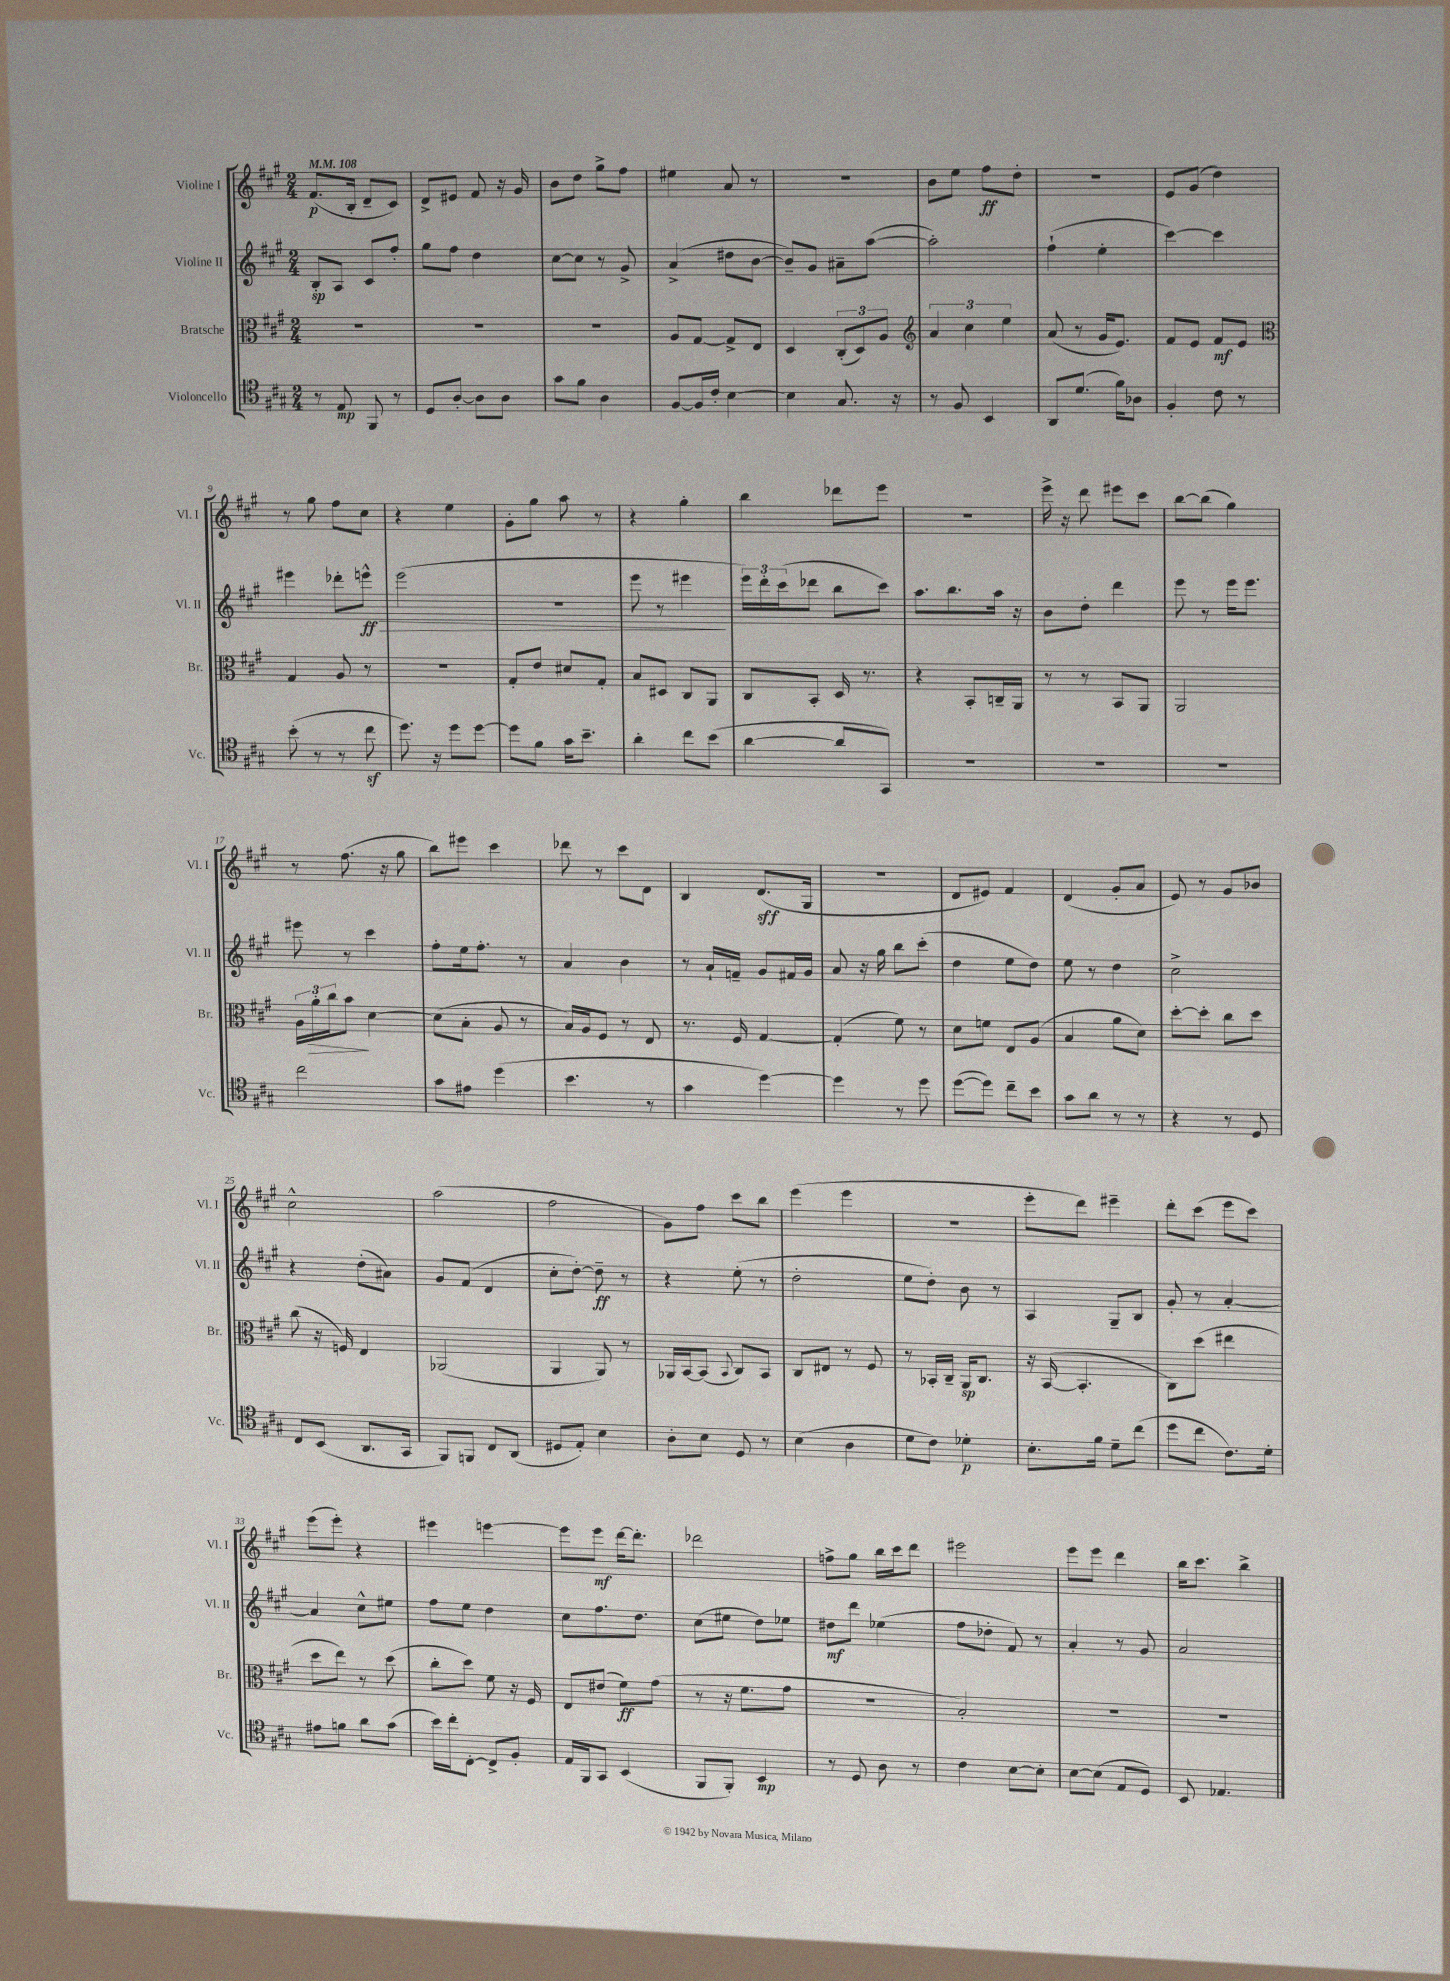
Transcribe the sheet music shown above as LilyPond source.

<<
\new StaffGroup <<
\new Staff = "s0" \with { instrumentName = "Violine I" shortInstrumentName = "Vl. I" } {
    \clef treble \key a \major \numericTimeSignature \time 2/4 \tempo 4 = 108
    fis'8.\p( b16-. d'8-- cis'8) |
    d'8-> eis'8 fis'8 r16 gis'16 |
    b'8 d''8 gis''8-> fis''8 |
    eis''4 a'8 r8 |
    r2 |
    b'8 e''8 fis''8\ff d''8-. |
    R2 |
    e'8 gis'8( d''4) |
    r8 gis''8 fis''8 cis''8 |
    r4 e''4 |
    gis'8-. gis''8 a''8 r8 |
    r4 gis''4-. |
    b''4 des'''8 e'''8 |
    R2 |
    e'''16-> r16 d'''8 eis'''8 cis'''8 |
    b''8~ b''8( gis''4) |
    r8 fis''8.( r16 gis''8 |
    b''8) eis'''8 cis'''4 |
    des'''8 r8 cis'''8 d'8 |
    b4 d'8.\sff( gis16 |
    R2 |
    d'8 eis'8) fis'4 |
    d'4( gis'8-. a'8 |
    e'8) r8 gis'8 bes'8 |
    cis''2-^ |
    a''2( |
    fis''2 |
    gis'8) fis''8 cis'''8 b''8 |
    e'''4( e'''4 |
    R2 |
    e'''8-. d'''8) eis'''4-- |
    d'''8-. cis'''8( e'''8 cis'''8) |
    e'''8( e'''8-.) r4 |
    eis'''4 e'''4~ |
    e'''8 e'''8\mf d'''16~ d'''8.-. |
    des'''2 |
    f''8-> gis''8 b''16 cis'''16 d'''8 |
    eis'''2 |
    e'''8 e'''8 d'''4 |
    b''16 cis'''8. b''4-> \bar "|." |
}
\new Staff = "s1" \with { instrumentName = "Violine II" shortInstrumentName = "Vl. II" } {
    \clef treble \key a \major \numericTimeSignature \time 2/4
    b8-.\sp a8 cis'8 fis''8-. |
    gis''8 fis''8 d''4 |
    cis''8~ cis''8 r8 gis'8-> |
    a'4->( dis''8 b'8~ |
    b'8--) gis'8 ais'8-- a''8~( |
    a''2-.) |
    fis''4-!( e''4-. |
    cis'''4~) cis'''4 |
    eis'''4 des'''8-. e'''8-^\ff\> |
    e'''2( |
    R2 |
    e'''8 r8 eis'''4\! |
    \tuplet 3/2 { e'''16) d'''16-. cis'''16( } des'''8 b''8 cis'''8) |
    a''8. b''8. a''16 r16 |
    b'8 d''8-. d'''4 |
    e'''8 r8 e'''16 e'''8. |
    eis'''8 r8 cis'''4 |
    fis''8-. e''16 fis''8.-. r8 |
    a'4 b'4 |
    r8 a'16-! f'16-- gis'8 fis'16 gis'16 |
    a'8 r16 gis''16 b''8 cis'''8-.( |
    d''4 e''8 d''8) |
    e''8 r8 d''4 |
    cis''2-> |
    r4 d''8-.( ais'8) |
    gis'8 fis'8( d'4 |
    cis''8-. d''8~-.) d''8--\ff r8 |
    r4 e''8-.( r8 |
    d''2-. |
    e''8 d''8-.) b'8 r8 |
    a4 gis8-- b8 |
    gis'8-. r8 a'4~-. |
    a'4 cis''8-^ eis''8 |
    fis''8 e''8 d''4 |
    cis''8 fis''8. d''8. |
    cis''8( eis''8 d''8) ees''8 |
    dis''8\mf d'''8 ees''4( |
    fis''8 des''8-. fis'8) r8 |
    a'4-. r8 gis'8 |
    a'2 \bar "|." |
}
\new Staff = "s2" \with { instrumentName = "Bratsche" shortInstrumentName = "Br." } {
    \clef alto \key a \major \numericTimeSignature \time 2/4
    R2 |
    R2 |
    r2 |
    a8 gis8~ gis8-> e8 |
    d4 \tuplet 3/2 { cis8-.( d8) a8 } |
    \clef treble \tuplet 3/2 { a'4 cis''4 e''4 } |
    a'8( r8 gis'16 e'8.) |
    fis'8 e'8 fis'8\mf e'8 |
    \clef alto gis4 a8 r8 |
    r2 |
    gis8-. e'8 dis'8 gis8-. |
    b8 dis8 cis8 a,8 |
    cis8 b,8-. d16 r8. |
    r4 b,8-. c16-- a,16 |
    r8 r8 b,8 a,8 |
    a,2 |
    \tuplet 3/2 { a16 a'16-.\> cis''16 } b'8\! d'4~ |
    d'8( b8-. a8 r8 |
    b16) a16 fis8 r8 e8 |
    r8. fis16 gis4~ |
    gis4-.( fis'8) r8 |
    d'8 f'8 e8 a8( |
    b4 a'8 d'8) |
    d''8~-. d''8-. cis''8 d''8 |
    cis''8( r16 f16) e4 |
    aes,2( |
    a,4 a,8) r8 |
    aes,16 b,16~ b,8( \appoggiatura { b,8 } cis8) b,8 |
    cis8 eis8 r8 fis8 |
    r8 bes,16-. cis16-- a,16\sp cis8. |
    r16 b,16~( b,4.-. |
    cis8) d''8( eis''4 |
    d''8 e''8) r8 d''8( |
    cis''8-. d''8) fis'8 r16 fis16 |
    e8 eis'8( fis'8\ff) gis'8( |
    r8 r16 fis'8. gis'8 |
    r2 |
    b2-.) |
    R2 |
    R2 \bar "|." |
}
\new Staff = "s3" \with { instrumentName = "Violoncello" shortInstrumentName = "Vc." } {
    \clef tenor \key a \major \numericTimeSignature \time 2/4
    r8 e8\mp fis,8 r8 |
    d8 a8~-. a8 a8 |
    gis'8 fis'8 a4 |
    fis8~ fis16 cis'16-. b4~ |
    b4 gis8. r16 |
    r8 fis8 b,4 |
    a,8 d'8.( fis'16) aes8 |
    fis4-. cis'8 r8 |
    b'8-.( r8 r8 cis''8\sf |
    d''8.) r16 d''8 d''8~ |
    d''8 fis'8 gis'16 b'8.-- |
    a'4-. cis''8 b'8( |
    a'4~ a'8 gis,8) |
    R2 |
    R2 |
    R2 |
    cis''2 |
    gis'8 eis'8 d''4( |
    b'4. r8 |
    gis'4 d''4~) |
    d''4 r8 d''8 |
    d''8~( d''8) cis''8-- b'8 |
    gis'8 a'8 r8 r8 |
    r4 r8 d8 |
    cis8 b,8( a,8. gis,16 |
    fis,8) f,8 cis8 a,8( |
    dis8 e8-.) b4 |
    a8-. b8 d8 r8 |
    b4( a4 |
    d'8 cis'8) des'4-.\p |
    b8.-. fis'16 d'8-- cis''8( |
    d''8 cis''8 cis'8.) d'16-. |
    eis'8 f'8 a'8 gis'8( |
    b'16) cis''16-. cis8~-. cis8-> fis8-. |
    e16 fis,16 gis,8 b,4( |
    fis,8 fis,8-.) b,4\mp |
    r8 d8 a8 r8 |
    cis'4 b8~ b8-. |
    b8~ b8( e8 d8) |
    b,8 ees4. \bar "|." |
}
>>
>>
